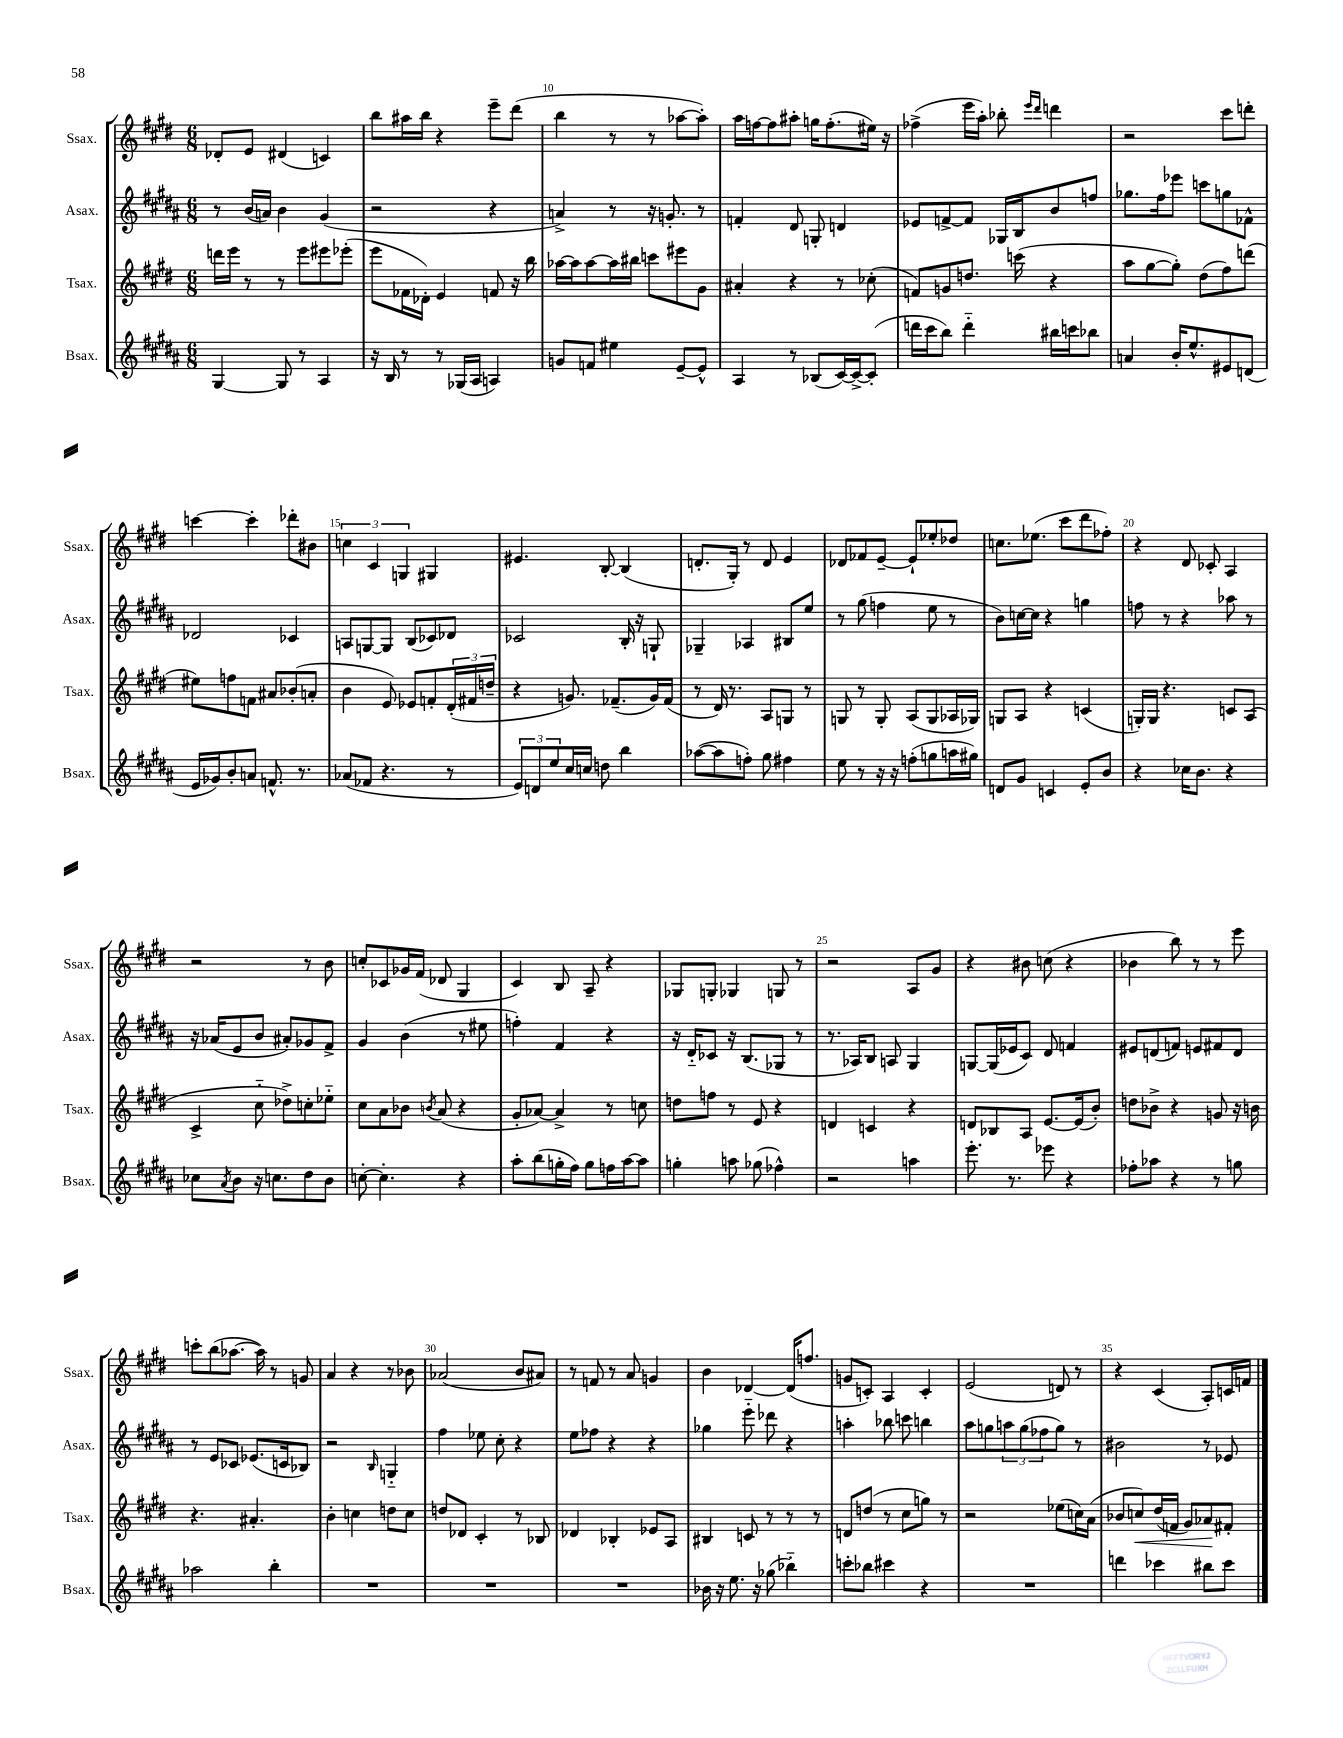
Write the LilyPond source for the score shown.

<<
\new StaffGroup <<
\new Staff = "s0" \with { instrumentName = "Ssax." shortInstrumentName = "Ssax." } {
    \clef treble \key e \major \numericTimeSignature \time 6/8
    des'8-. e'8 dis'4( c'4) |
    b''8 ais''16 b''16 r4 e'''8-- dis'''8( |
    b''4 r8 r8 aes''8~ aes''8-.) |
    a''16 f''16~ f''8 ais''8-. g''16 f''8.-.( eis''16) r16 |
    fes''4->( e'''16 a''16-.) bes''8-. \grace { e'''16 dis'''16 } d'''4 |
    r2 cis'''8 d'''8-. |
    c'''4~ c'''4-. des'''8-. bis'8 |
    \tuplet 3/2 { c''4 cis'4 g4 } gis4 |
    eis'4. b8~-. b4( |
    d'8.-. gis16-.) r8 d'8 e'4 |
    des'8 fes'8 e'8~-- e'8-! ees''8-. des''8 |
    c''8. ees''8.( cis'''8 dis'''8 fes''8-.) |
    r4 dis'8 ces'8-. a4 |
    r2 r8 b'8 |
    c''8-. ces'8 ges'16 fis'16( des'8 gis4 |
    cis'4) b8 a8-- r4 |
    ges8 g8-. ges4 g8 r8 |
    r2 a8 gis'8 |
    r4 bis'8 c''8( r4 |
    bes'4 b''8) r8 r8 e'''8 |
    c'''8-. b''8( aes''8.~ aes''16) r8 g'8 |
    a'4 r4 r8 bes'8 |
    aes'2( b'8 ais'8) |
    r8 f'8 r8 a'8 g'4 |
    b'4 des'4~ des'16( f''8. |
    g'8 c'8-.) a4 c'4-. |
    e'2( d'8) r8 |
    r4 cis'4( a8-.) c'16 f'16 \bar "|." |
}
\new Staff = "s1" \with { instrumentName = "Asax." shortInstrumentName = "Asax." } {
    \clef treble \key b \major \numericTimeSignature \time 6/8
    r8 b'16( a'16) b'4 gis'4( |
    r2 r4 |
    a'4->) r8 r16 g'8.-. r8 |
    f'4-. dis'8 g8-. d'4 |
    ees'8 f'8~-> f'8 ges16 b16 b'8 f''8 |
    ges''8. fis''16 ees'''8 c'''8 g''8 fes'8-^ |
    des'2 ces'4 |
    a8 g8~ g8 b8( ces'8) des'8 |
    ces'2 b16-. r16 g8-! |
    ges4-- aes4 bis8 e''8 |
    r8 gis''8( f''4 e''8 r8 |
    b'8) c''16~ c''16 r4 g''4 |
    f''8 r8 r4 aes''8 r8 |
    r16 aes'16( e'8 b'8 ais'8-.) ges'8 fis'8-> |
    gis'4 b'4( r8 eis''8 |
    f''4-.) fis'4 r4 |
    r16 dis'16-_ ces'8 r16 b8.( ges8 r8 |
    r8. aes16) b8 a8 gis4 |
    g8~ g16( ees'16 cis'8) dis'8 f'4 |
    eis'8 d'8( f'8) e'8 fis'8 d'8 |
    r8 e'8 ces'8 ees'8.( c'16 bes8) |
    r2 \grace { b16 } g4-_ |
    fis''4 ees''8 cis''8-. r4 |
    e''8 fes''8 r4 r4 |
    ges''4 e'''8-_ des'''8 r4 |
    a''4-. bes''8 c'''8 b''4 |
    ais''8 g''8 \tuplet 3/2 { a''8 g''8( fes''8 } g''8) r8 |
    bis'2 r8 ees'8 \bar "|." |
}
\new Staff = "s2" \with { instrumentName = "Tsax." shortInstrumentName = "Tsax." } {
    \clef treble \key e \major \numericTimeSignature \time 6/8
    d'''16 e'''16 r8 r8 e'''8 eis'''8 ees'''8-.( |
    e'''8 fes'16 des'16-.) e'4 f'8 r16 b''16 |
    aes''16~ aes''16 aes''8~ aes''16 bis''16 c'''8 eis'''8 gis'8 |
    ais'4-. r4 r8 ces''8-.( |
    f'8) g'8 d''8. c'''16( r4 |
    a''8 gis''8~ gis''8-.) dis''8( fis''8) d'''8( |
    eis''8) f''8 f'8 ais'8 bes'8-.( a'8-. |
    b'4 e'8) ees'8 f'8-. \tuplet 3/2 { dis'16-.( fis'16 d''16-- } |
    r4 g'8.) fes'8.--( g'16) fes'16( |
    r8 dis'16) r8. a8 g8 r8 |
    g8 r8 g8-. a8( g8 aes16 ges16) |
    g8 a8 r4 c'4( |
    g16-.) g16 r4. c'8 a8( |
    cis'4-> cis''8-_ des''8->) c''8-. ees''8-_ |
    cis''8 a'8 bes'8 \acciaccatura { b'8 } a'8( r4 |
    gis'8-. aes'8~) aes'4-> r8 c''8 |
    d''8 f''8 r8 e'8 r4 |
    d'4 c'4 r4 |
    d'8 bes8 a8 e'8.~ e'16( b'8-.) |
    d''8 bes'8-> r4 g'8 r16 b'16 |
    r4. ais'4.-. |
    b'4-. c''4 d''8 c''8 |
    d''8 des'8 cis'4-. r8 bes8 |
    des'4 bes4-. ees'8 a8 |
    bis4 c'8 r8 r8 r8 |
    d'8 d''8( r8 cis''8 g''8) r8 |
    r2 ees''8( c''16) a'16( |
    bes'8 c''8\<) dis''16( f'16 gis'8) aes'8\! fis'8-. \bar "|." |
}
\new Staff = "s3" \with { instrumentName = "Bsax." shortInstrumentName = "Bsax." } {
    \clef treble \key b \major \numericTimeSignature \time 6/8
    gis4~ gis8 r8 ais4 |
    r16 b16 r8 r8 ges16( ais16 a4) |
    g'8 f'8 eis''4 e'8~-- e'8-^ |
    ais4 r8 bes8( cis'16~) cis'16~-> cis'8-.( |
    d'''16 cis'''16 b''8) d'''4-_ bis''16 c'''16 bes''8 |
    a'4 b'16-. e''8.-^ eis'8 d'8( |
    e'16 ges'16) b'8-. a'8 f'8.-^ r8. |
    aes'8( fes'8 r4. r8 |
    \tuplet 3/2 { e'8) d'8 e''8 } cis''16 c''16 d''8 b''4 |
    aes''8~( aes''8 f''8-.) gis''8 fis''4 |
    e''8 r8 r16 r16 f''8-.( g''8 a''16 gis''16) |
    d'8 gis'8 c'4 e'8-. b'8 |
    r4 ces''16 b'8. r4 |
    ces''8 \acciaccatura { ais'8 } b'8 r16 c''8. dis''8 b'8 |
    c''8~-. c''4.-. r4 |
    ais''8-. b''8( g''16-. fis''16) g''8 f''16 ais''16~ ais''8 |
    g''4-. a''8 ges''8( fes''4-^) |
    r2 a''4 |
    e'''8.-. r8. ees'''8 r4 |
    fes''8-. aes''8 r4 r8 g''8 |
    aes''2 b''4-. |
    R2. |
    R2. |
    R2. |
    bes'16 r16 e''8. r16 ges''8( bes''4-_) |
    c'''8-. bes''8 cis'''4 r4 |
    R2. |
    d'''4 ces'''4 bis''8 ces'''8 \bar "|." |
}
>>
>>
\layout { \context { \Score currentBarNumber = #8 \override BarNumber.break-visibility = ##(#f #t #t) barNumberVisibility = #(every-nth-bar-number-visible 5) } }
